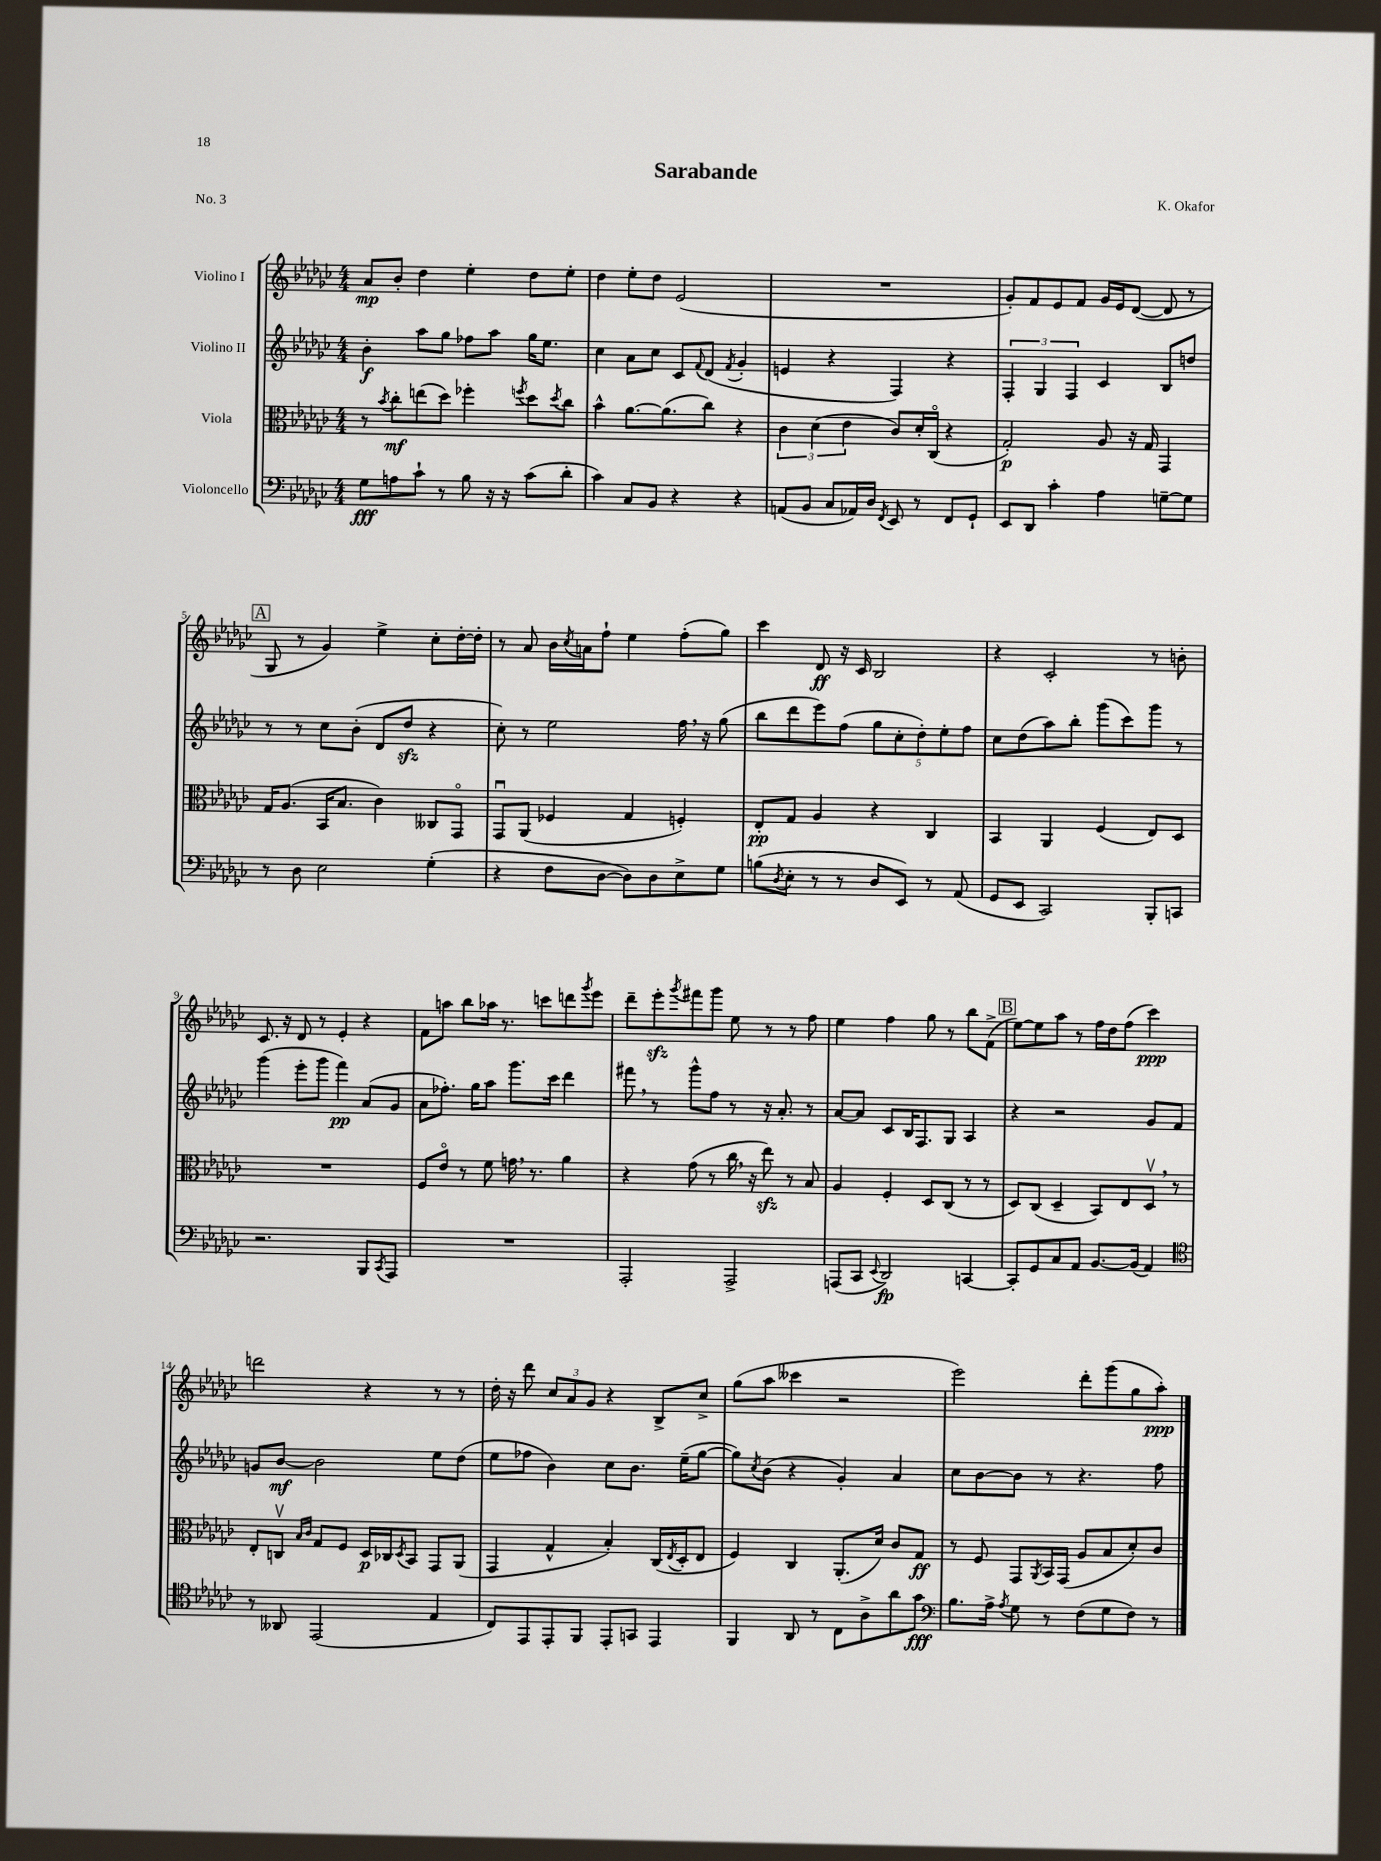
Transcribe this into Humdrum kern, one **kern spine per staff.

**kern	**kern	**kern	**kern
*staff4	*staff3	*staff2	*staff1
*clefF4	*clefC3	*clefG2	*clefG2
*k[b-e-a-d-g-c-]	*k[b-e-a-d-g-c-]	*k[b-e-a-d-g-c-]	*k[b-e-a-d-g-c-]
*M4/4	*M4/4	*M4/4	*M4/4
8G-	8r	4b-'	8a-
.	8qb-	.	.
8A	8cc-'	.	8b-'
8c-`	(8ee	8aa-	4dd-
8r	8dd-)	8gg-	.
8B-	4ff-'	8ff-	4ee-'
16r	.	8aa-	.
16r	.	.	.
.	8qff	.	.
(8c-	8dd-	16gg-	8dd-
.	.	8.ee-	.
.	8qdd-	.	.
8d-'	8cc-	.	8ee-'
=	=	=	=
4c-)	4b-^^	4cc-	4dd-
8C-	[8.a-	8a-	8ee-'
8BB-	.	8cc-	8dd-
.	(8.a-]	.	.
4r	.	8c-	(2e-
.	.	8qqf	.
.	8cc-)	(8d-	.
.	.	8qf	.
4r	4r	4g-'	.
=	=	=	=
(8AA	6c-	4e	1r
8BB-	.	.	.
.	(6d-	.	.
8C-	.	4r	.
.	6e-	.	.
16AA-)	.	.	.
16D-	.	.	.
8qFF	.	.	.
8EE-	8c-)	4F)	.
8r	16d-'	.	.
.	(16C-o	.	.
8FF	4r	4r	.
8GG-`	.	.	.
=	=	=	=
8EE-	2G-')	6F'	8g-')
8DD-	.	.	8f
.	.	6G-	.
4c-'	.	.	8e-
.	.	6F	.
.	.	.	8f
4A-	8A-	4c-	16g-
.	.	.	16e-
.	16r	.	([8d-
.	16G-	.	.
[8G~	4GG-	8B-	8d-]
8G]	.	8dd	8r
=	=	=	=
8r	16G-	8r	8G-
.	(8.A-	.	.
8D-	.	8r	8r
2E-	16BB-	8cc-	4g-)
.	8.B-	.	.
.	.	(8b-'	.
.	4c-)	8d-	4ee-^
.	.	8dd-	.
(4G-'	8C--	4r	8cc-'
.	8GG-o	.	[16dd-'
.	.	.	16dd-']
=	=	=	=
4r	8GG-u	8cc-')	8r
.	(8AA-	8r	8a-
8F	4F-	2ee-	16b-
.	.	.	8qcc-
.	.	.	16a
[8D-	.	.	8ff`
8D-])	4G-	.	4ee-
8D-	.	.	.
8E-^	4F')	16ff	(8ff'
.	.	16r	.
8G-	.	(8gg-	8gg-)
=	=	=	=
(8B	8E-'	8bb-	4ccc-
8qD-	.	.	.
8E-'	8G-	8ddd-	.
8r	4A-	8eee-)	8d-
8r	.	(8ff	16r
.	.	.	16c-
8D-	4r	10gg-	2B-
.	.	10cc-'	.
8EE-)	.	.	.
.	.	10dd-')	.
8r	4C-	.	.
.	.	10ee-'	.
(8AA-	.	.	.
.	.	10ff	.
=	=	=	=
8GG-	4BB-	8cc-	4r
8EE-	.	(8dd-	.
2CC-)	4AA-	8aa-)	2c-'
.	.	8bb-'	.
.	(4F	(8ggg-	.
.	.	8ccc-)	.
8BBB-'	8E-)	8ggg-	8r
8CC	8D-	8r	8b'
=	=	=	=
2.r	1r	(4ggg-	8.c-
.	.	.	16r
.	.	8eee-'	8d-
.	.	8ggg-	8r
.	.	4fff)	4e-'
8BBB-	.	(8a-	4r
8qCC-	.	.	.
8AAA-	.	8g-	.
=	=	=	=
1r	8F	8a-	8f
.	8e-o	8.ff-')	8aa
.	8r	.	8bb-
.	.	16gg-	.
.	8f	8aa-	16aa-
.	.	.	8.r
.	16g	8.ggg-	.
.	8.r	.	.
.	.	.	8ccc
.	.	16ccc-	.
.	4a-	4ddd-	8ddd
.	.	.	8qggg-
.	.	.	8eee-
=	=	=	=
2AAA-'	4r	8fff#	8ddd-~
.	.	8r	8eee-'
.	.	.	8qggg-
.	(8g-	8ggg-^^	8fff#
.	8r	8ff	8ggg-
2AAA-^	16cc-	8r	8ee-
.	16r	.	.
.	8ee-)	16r	8r
.	.	8.a-'	.
.	8r	.	8r
.	8B-	8r	8ff
=	=	=	=
(8AAA	4A-	[8a-	4ee-
8CC-	.	8a-]	.
8qqEE-	.	.	.
2DD-)	4F'	8c-	4ff
.	.	16B-	.
.	.	8.F	.
.	8D-	.	8gg-
.	(8C-	8G-	8r
[4CC	8r	4A-	8bb-
.	8r	.	(8f^
=	=	=	=
8CC']	8D-)	4r	[8ee-)
8GG-	(8C-	.	8ee-]
8C-	4D-~	2r	8aa-
8AA-	.	.	8r
[8.BB-	8BB-)	.	16ff
.	.	.	16dd-
.	8E-	.	(8ff
(16BB-]	.	.	.
4AA-)	8D-v	8g-	4ccc-)
.	8r	8f	.
=	=	=	=
*clefC4	*	*	*
8r	8E-'	8g	2ddd
8AA--	8Cv	[8b-	.
.	16qqB-	.	.
.	16qqc-	.	.
(2EE-	8G-	2b-]	.
.	8F	.	.
.	16D-	.	4r
.	16C-	.	.
.	8qD-	.	.
.	8BB-	.	.
4E-	8GG-	8ee-	8r
.	(8AA-	(8dd-	8r
=	=	=	=
8C-)	4GG-	8ee-	16dd-'
.	.	.	16r
8EE-	.	8ff-	8ddd-
8EE-'	4G-^^	4b-)	12cc-
.	.	.	12a-
8FF	.	.	.
.	.	.	12g-
8EE-'	4B-')	8cc-	4r
8GG	.	8.b-	.
4EE-	(16C-	.	8B-^
.	8qE-	.	.
.	16D-'	(16ee-~	.
.	8E-	[8gg-	8cc-^
=	=	=	=
4FF	4F)	8gg-])	(8gg-
.	.	8qcc-	.
.	.	(8b-	8aa-
8AA-	4C-	4r	4ccc--
8r	.	.	.
8C-	(8.AA-'	4g-')	2r
8A-^	.	.	.
.	16d-)	.	.
8a-	8c-	4a-	.
8g-	8G-	.	.
=	=	=	=
*clefF4	*	*	*
8.B-	8r	8cc-	2eee-)
.	8F	[8b-	.
16A-^	.	.	.
8qA-	.	.	.
8G-	8GG-	8b-]	.
.	8qAA-	.	.
8r	16BB-	8r	.
.	(16GG-	.	.
(8F	8A-	4.r	8ddd-'
8G-	8B-	.	(8ggg-
8F)	8d-')	.	8gg-
8r	8c-	8ff	8aa-')
==	==	==	==
*-	*-	*-	*-
